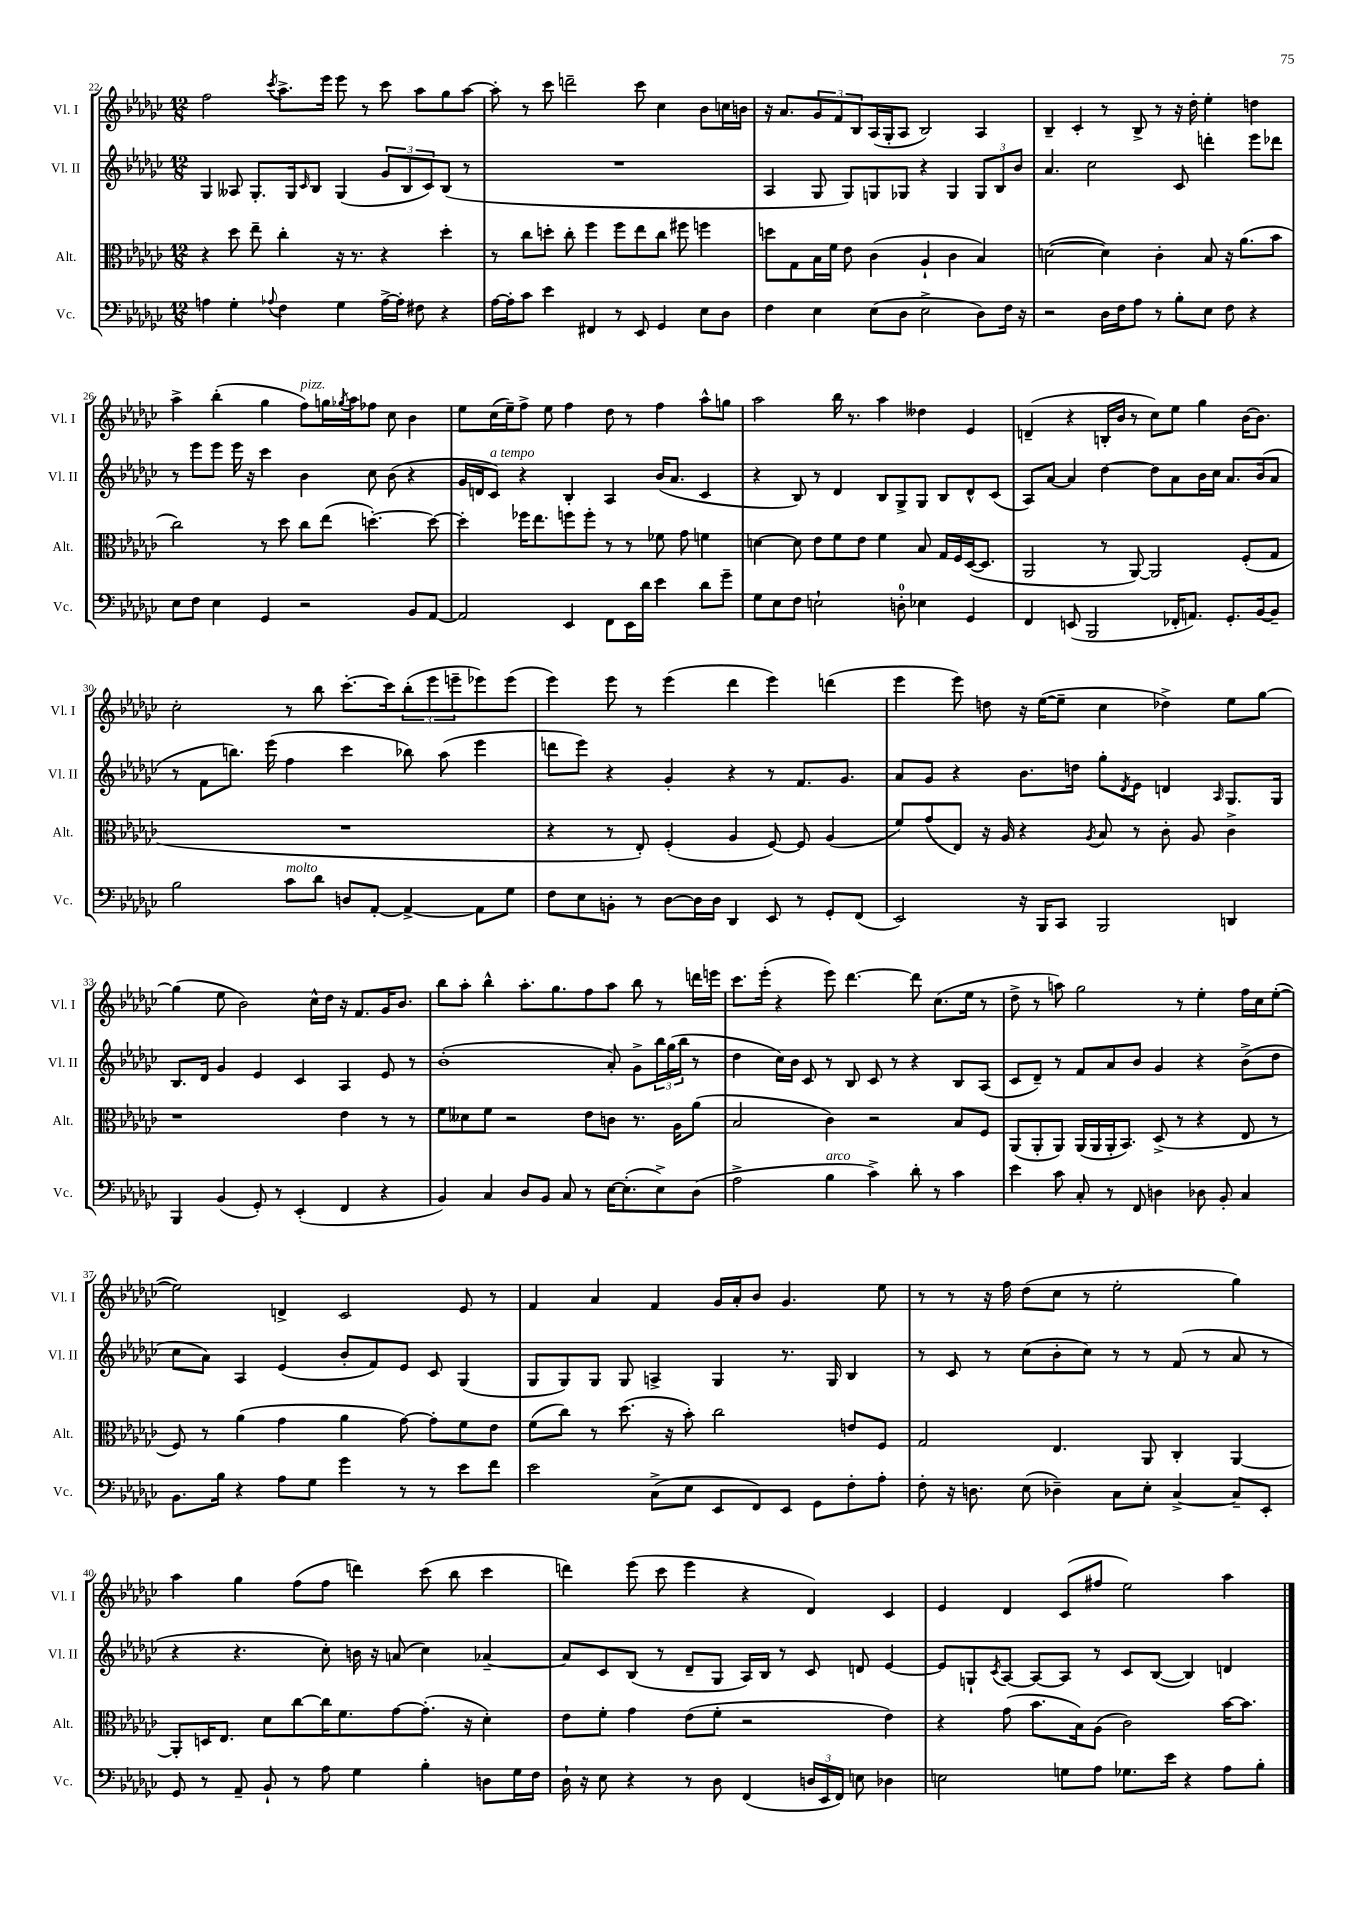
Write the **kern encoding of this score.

**kern	**kern	**kern	**kern
*part4	*part3	*part2	*part1
*staff4	*staff3	*staff2	*staff1
*I"Vc.	*I"Alt.	*I"Vl. II	*I"Vl. I
*I'Vc.	*I'Alt.	*I'Vl. II	*I'Vl. I
*clefF4	*clefC3	*clefG2	*clefG2
*k[b-e-a-d-g-c-]	*k[b-e-a-d-g-c-]	*k[b-e-a-d-g-c-]	*k[b-e-a-d-g-c-]
*M12/8	*M12/8	*M12/8	*M12/8
=22	=22	=22	=22
4An\	4r	4G-/	2ff\
4G-'\	8dd-\	8A--X/	.
.	8ee-~\	8.G-'/L	.
8qqA-X/	.	.	8qccc-/
4F\	4cc-'\	.	8.aa-^\L
.	.	16G-/k	.
.	.	16qqc-/	.
.	.	8B-/J	.
.	.	.	16eee-\Jk
4G-\	16r	(4G-/	8eee-\
.	8.r	.	.
.	.	.	8r
[16A-^\LL	4r	12g-/L	8ccc-\
16A-'\JJ]	.	.	.
.	.	12B-/	.
8F#X\	.	.	8aa-\L
.	.	12c-/)	.
4r	4dd-'\	(8B-/J	8gg-\
.	.	8r	[8aa-\J
=23	=23	=23	=23
[16A-\LL	8r	1.r	8aa-'\]
16A-'\J]	.	.	.
8c-\J	8cc-\L	.	8r
4e-\	8ddn'\J	.	8ccc-\
.	8cc-'\	.	2dddn~\
4FF#X/	4ff\	.	.
8r	8ff\L	.	.
8EE-/	8ee-\	.	8ccc-\
4GG-/	8cc-\J	.	4cc-\
.	8ff#X\	.	.
8E-\L	4ffn\	.	8b-\L
8D-\J	.	.	16ccn\L
.	.	.	16bn\JJ
=24	=24	=24	=24
4F\	8ddn\L	4A-/	16r
.	.	.	8.a-/L
.	8G-\	.	.
4E-\	16B-\L	8G-/	12g-/
.	16f\JJ	.	.
.	.	.	12f/
.	8e-\	8G-/L)	.
.	.	.	12B-/
(8E-\L	(4c-\	8Gn/	(16A-/L
.	.	.	16G-'/J
8D-\J	.	8G-X/J	8A-/J
2E-^\	4A-`/	4r	2B-/)
.	4c-\	4G-/	.
8D-\L)	4B-/)	12G-/L	4A-/
.	.	12B-/	.
16F\Jk	.	.	.
.	.	12b-/J	.
16r	.	.	.
=25	=25	=25	=25
2r	([2dn\	4.a-/	4B-~/
.	.	.	4c-'/
.	.	2cc-\	.
16D-\LL	4d\])	.	8r
16F\J	.	.	.
8A-\J	.	.	8B-^/
8r	4c-'\	.	8r
8B-'\L	.	8c-/	16r
.	.	.	16dd-'\
8E-\J	8B-/	4dddn'\	4ee-'\
8F\	16r	.	.
.	(8.a-\L	.	.
4r	.	8eee-\L	4ddn\
.	8b-\J	8ddd-X\J	.
!!LO:LB:g=z
=26	=26	=26	=26
8E-\L	2cc-\)	8r	4aa-^\
8F\J	.	8eee-\L	.
4E-\	.	8eee-\J	(4bb-'\
.	.	16eee-\	.
.	.	16r	.
4GG-/	8r	4ccc-\	4gg-\
.	8dd-\	.	.
!	!	!	!LO:TX:a:i:t=pizz.
2r	8cc-\L	4b-\	8ff\L)
.	(8ee-\J	.	16ggn\L
.	.	.	8qgg-X/
.	.	.	16aa-\J
.	[4.ddn'\)	8cc-\	8ff-X\J
.	.	(8b-\	8cc-\
8BB-/L	.	4r	4b-\
[8AA-/J	8dd\_	.	.
=27	=27	=27	=27
2AA-/]	4dd'\]	16g-/LL	8ee-\L
.	.	16dn/J	.
!	!	!LO:TX:a:i:t=a tempo	!
.	.	8c-/J)	(16cc-\L
.	.	.	16ee-~\J)
.	16ff-X\KL	4r	8ff^\J
.	8.ee-\	.	.
.	.	.	8ee-\
4EE-/	8ffn\	4B-'/	4ff\
.	8ff'\J	.	.
8FF\L	8r	4A-/	8dd-\
16EE-\L	8r	.	8r
16d-\JJ	.	.	.
4e-\	8f-X\	(16b-/KL	4ff\
.	.	8.a-/J	.
.	8g-\	.	.
8d-\L	4fn\	4c-/	8aa-^^\L
8g-~\J	.	.	8ggn\J
=28	=28	=28	=28
8G-\L	[4dn\	4r	2aa-\
8E-\	.	.	.
8F\J	8d\]	8B-/)	.
2En`\	8e-\L	8r	.
.	8f\	4d-/	16bb-\
.	.	.	8.r
.	8e-\J	.	.
.	4f\	8B-/L	4aa-\
8Dn'\	.	8G-^/	.
4E-X\	8B-/	8G-/J	4dd--X\
.	16G-/LL	8B-/L	.
.	16F/	.	.
4GG-/	([16D-/J	8d-^^/	4e-/
.	8.D-/J]	.	.
.	.	(8c-/J	.
=29	=29	=29	=29
4FF/	2AA-/	8A-/L)	(4dn~/
.	.	[8a-/J	.
(8EEn/	.	4a-/]	4r
2BBB-/	.	.	.
.	8r	[4dd-\	16Bn'/LL
.	.	.	16b-/JJ
.	[8AA-/)	.	8r
.	2AA-/]	8dd-\L]	8cc-\L)
16FF-X'/KL	.	8a-\	8ee-\J
8.AAn/J)	.	.	.
.	.	16b-\L	4gg-\
.	.	16cc-\JJ	.
8.GG-'/L	.	8.a-/L	.
.	(8F'/L	.	[16b-\KL
[16BB-/k	.	(16b-/k	8.b-\J]
8BB-~/J]	8G-/J	8a-/J	.
!!LO:LB:g=z
=30	=30	=30	=30
2B-\	1.r	8r	2cc-'\
.	.	8f\L	.
.	.	8.bbn\J)	.
.	.	(16eee-\	.
!LO:TX:a:i:t=molto	!	!	!
8c-\L	.	4ff\	8r
8d-\J	.	.	8bb-\
8Dn/L	.	4ccc-\	[8.ccc-'\L
[8AA-'/J	.	.	.
.	.	.	16ccc-\k]
4AA-^/_	.	8bb-X\)	(12bb-'\
.	.	.	12eee-\
.	.	(8aa-\	.
.	.	.	12eeen~\
8AA-\L]	.	4eee-\	8eee-X\)
8G-\J	.	.	(8eee-\J
=31	=31	=31	=31
8F\L	4r	8dddn\L	4eee-\)
8E-\	.	8eee-\J)	.
8BBn'\J	8r	4r	8eee-\
8r	8E-'/)	.	8r
[8D-\L	(4F'/	4g-'/	(4eee-\
16D-\L]	.	.	.
16D-\JJ	.	.	.
4DD-/	4A-/	4r	4ddd-\
8EE-/	[8F/)	8r	4eee-\)
8r	8F/]	8.f/L	.
8GG-'/L	(4A-/	.	(4dddn\
.	.	8.g-/J	.
(8FF/J	.	.	.
=32	=32	=32	=32
2EE-/)	8f/L)	8a-/L	4eee-\
.	(8g-/	8g-/J	.
.	8E-/J)	4r	8eee-\)
.	16r	.	8ddn\
.	16A-/	.	.
16r	4r	8.b-\L	16r
16BBB-/KL	.	.	([16ee-\KL
8CC-/J	.	.	8ee-~\J]
.	.	16ddn\Jk	.
.	8qA-/	.	.
2BBB-/	8B-/	8gg-'\L	4cc-\
.	.	8qd-/	.
.	8r	8e-\J	.
.	8c-'\	4dn/	4dd-X^\)
.	8A-/	.	.
.	.	16qqA-/	.
4DDn/	4c-^\	8.G-/L	8ee-\L
.	.	.	[8gg-\J
.	.	16G-/Jk	.
!!LO:LB:g=z
=33	=33	=33	=33
4BBB-/	1r	8.B-/L	(4gg-\]
.	.	16d-/Jk	.
(4BB-/	.	4g-/	8ee-\
.	.	.	2b-\)
8GG-'/)	.	4e-/	.
8r	.	.	.
(4EE-'/	.	4c-/	.
.	.	.	16cc-^^\LL
.	.	.	16dd-\JJ
4FF/	4e-\	4A-/	16r
.	.	.	8.f/L
4r	8r	8e-/	16g-/K
.	.	.	8.b-/J
.	8r	8r	.
=34	=34	=34	=34
4BB-/)	8f\L	(1b-'	8bb-\L
.	8d--X\	.	8aa-'\J
4C-/	8f\J	.	4bb-^^\
.	2r	.	.
8D-/L	.	.	8.aa-'\L
8BB-/J	.	.	.
.	.	.	8.gg-\
8C-/	.	.	.
8r	8e-\L	.	8ff\
[16E-\KL	8cn\J	8a-'/)	8aa-\J
(8.E-'\]	.	.	.
.	8.r	8g-^\L	8bb-\
8E-^\)	.	24bb-\L	8r
.	.	(24gg-\	.
.	16A-\KL	.	.
.	.	24bb-\JJ	.
(8D-\J	(8a-\J	8r	16dddn\LL
.	.	.	16eeen\JJ
=35	=35	=35	=35
2A-^\	2B-/	4dd-\	8.ccc-\L
.	.	.	(16eee-'\Jk
.	.	16cc-\LL)	4r
.	.	16b-\JJ	.
.	.	8c-/	.
!LO:TX:a:i:t=arco	!	!	!
4B-\	4c-\)	8r	8eee-\)
.	.	8B-/	[4.ddd-\
4c-^\)	2r	8c-/	.
.	.	8r	.
8d-'\	.	4r	8ddd-\]
8r	.	.	(8.cc-\L
4c-\	8B-/L	8B-/L	.
.	.	.	16ee-\Jk
.	8F/J	(8A-/J	8r
=36	=36	=36	=36
4e-\	(8AA-/L	8c-/L	8dd-^\
.	8AA-'/	8d-~/J)	8r
8c-\	8AA-/J)	8r	8aan\)
8C-'/	(16AA-/LL	8f/L	2gg-\
.	16AA-/	.	.
8r	16AA-'/J	8a-/	.
.	8.BB-/J)	.	.
8FF/	.	8b-/J	.
4Dn\	(8D-^/	4g-/	.
.	8r	.	8r
8D-X\	4r	4r	4ee-'\
8BB-'/	.	.	.
4C-/	8E-/	(8b-^\L	16ff\LL
.	.	.	16cc-\J
.	8r	8dd-\J	([8ee-'\J
!!LO:LB:g=z
=37	=37	=37	=37
8.BB-\L	8F/)	8cc-\L	2ee-\])
.	8r	8a-\J)	.
16B-\Jk	.	.	.
4r	(4a-\	4A-/	.
8A-\L	4g-\	(4e-/	4dn^/
8G-\J	.	.	.
4g-\	4a-\	8b-'/L	2c-/
.	.	8f/)	.
8r	[8g-\)	8e-/J	.
8r	8g-'\L]	8c-/	.
8e-\L	8f\	(4G-/	8e-/
8f\J	8e-\J	.	8r
=38	=38	=38	=38
2e-\	(8f\L	8G-/L	4f/
.	8cc-\J)	8G-/)	.
.	8r	8G-/J	4a-/
.	(8.dd-\	8G-/	.
(8C-^\L	.	4An^/	4f/
.	16r	.	.
8E-\J	8b-'\)	.	.
8EE-/L	2cc-\	4G-/	16g-/LL
.	.	.	16a-'/J
8FF/)	.	.	8b-/J
8EE-/J	.	8.r	4.g-/
8GG-\L	.	.	.
.	.	16G-/	.
8F'\	8en/L	4B-/	.
8A-'\J	8F/J	.	8ee-\
=39	=39	=39	=39
8F'\	2G-/	8r	8r
16r	.	8c-/	8r
8.Dn\	.	.	.
.	.	8r	16r
.	.	.	16ff\
(8E-\	.	(8cc-\L	(8dd-\L
4D-X~\)	4.E-/	8b-'\	8cc-\J
.	.	8cc-\J)	8r
8C-\L	.	8r	2ee-'\
8E-'\J	8AA-/	8r	.
[4C-^/	4C-'/	(8f/	.
.	.	8r	.
8C-~/L]	[4AA-/	8a-/	4gg-\)
8EE-'/J	.	8r	.
!!LO:LB:g=z
=40	=40	=40	=40
8GG-/	8AA-'/L]	4r	4aa-\
8r	16Dn/K	.	.
.	8.E-/J	.	.
8AA-~/	.	4.r	4gg-\
8BB-`/	8d-\L	.	.
8r	[8cc-\	.	(8ff\L
8A-\	16cc-\K]	8cc-'\)	8ff\J
.	8.f\	.	.
4G-\	.	16bn\	4dddn\)
.	.	16r	.
.	[8g-\	(8an/	.
4B-'\	(8.g-'\J]	4cc-\)	(8ccc-\
.	.	.	8bb-\
.	16r	.	.
8Dn\L	4d-'\)	[4a-X~/	4ccc-\
16G-\L	.	.	.
16F\JJ	.	.	.
=41	=41	=41	=41
16D-`\	8e-\L	8a-/L]	4dddn\)
16r	.	.	.
8E-\	8f'\J	8c-/	.
4r	4g-\	(8B-/J	(8eee-\
.	.	8r	8ccc-\
8r	(8e-\L	8d-~/L	4eee-\
8D-\	8f'\J	8G-/J	.
(4FF/	2r	16A-/LL)	4r
.	.	16B-/JJ	.
.	.	8r	.
24Dn/LL	.	8c-/	4d-/)
24EE-/	.	.	.
24FF/JJ)	.	.	.
8En\	.	8dn/	.
4D-X\	4e-\)	[4e-/	4c-/
=42	=42	=42	=42
2En\	4r	8e-/L]	4e-/
.	.	8Gn`/	.
.	.	8qc-/	.
.	(8g-\	[8A-/J	4d-/
.	8.b-\L	8A-/L_	.
8Gn\L	.	8A-/J]	(8c-/L
.	16B-\k)	.	.
8A-\J	(8A-\J	8r	8ff#X/J
8.G-X\L	2c-\)	8c-/L	2ee-\)
.	.	([8B-/J	.
16e-\Jk	.	.	.
4r	.	4B-/])	.
8A-\L	[16b-\KL	4dn/	4aa-\
.	8.b-\J]	.	.
8B-'\J	.	.	.
==	==	==	==
*-	*-	*-	*-
